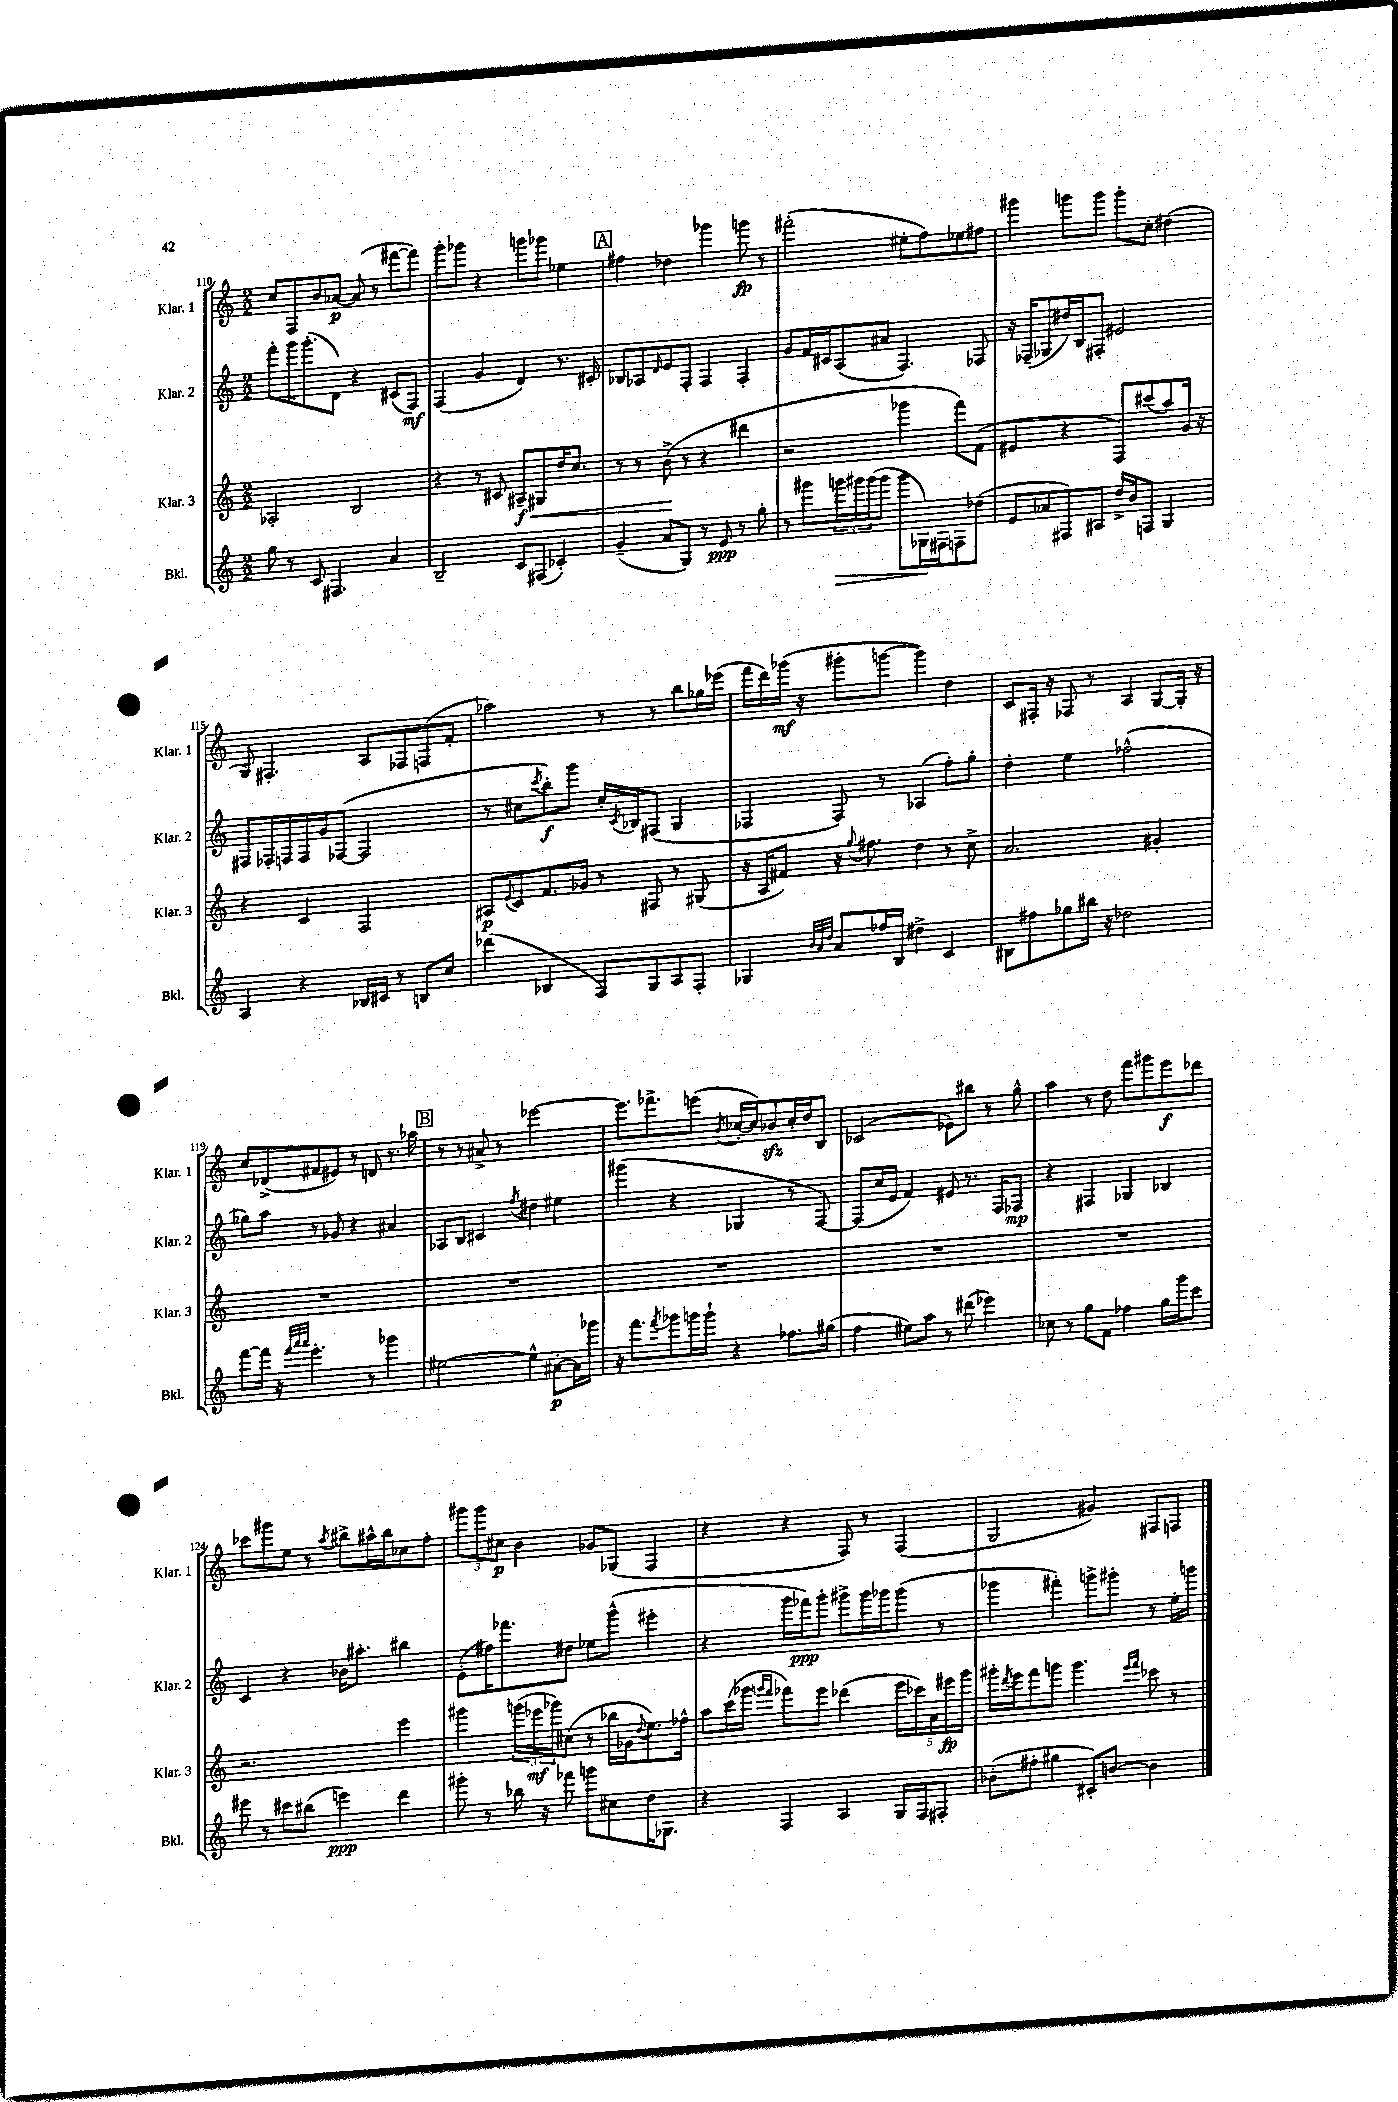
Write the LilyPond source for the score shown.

<<
\new StaffGroup <<
\new Staff = "s0" \with { instrumentName = "Klar. 1" shortInstrumentName = "Klar. 1" } {
    \clef treble \key c \major \numericTimeSignature \time 2/2
    c''8 f8 b'8 aes'8~\p aes'8( r8 fis'''8~ fis'''8) |
    g'''8-. ges'''8 r4 g'''8 ges'''8 ees''4 |
    \mark \markup { \box "A" } fis''4 des''4 ges'''4 g'''8\fp r8 |
    fis'''2-.( eis''8-. f''8) ees''8 fis''8 |
    gis'''4 g'''8 g'''8 g'''8-. c''8-. dis''4( |
    g8) fis4.-. a8 fes8 f8( f'8-. |
    aes''2) r8 r8 b''8 ges''16 ees'''16( |
    f'''16 d'''16) ges'''16\mf( r16 gis'''8-. g'''8~ g'''4) d''4 |
    c'8 fis16-. r16 fes8 r8 a4 g8~ g16-. r16 |
    c''8 des'8->( fis'8 eis'8) r8 d'8 r8. aes''16 |
    \mark \markup { \box "B" } r8 r8 ais'8-> r8 ees'''2~ |
    ees'''8. fes'''8.-> e'''8( \acciaccatura { b'8 } ces''16~-. ces''16) bes'8\sfz ces''16-. d''16 b8 |
    ces'2( ees'8) bis''8 r8 g''8-^ |
    a''4 r8 d''8 f'''8 gis'''8 e'''8\f des'''8 |
    ces'''8 gis'''8 e''8 r8 \acciaccatura { a''8 } bis''8-> ais''16-^ bis''16 ces''8 f''8-. |
    \tuplet 3/2 { gis'''8 gis'''8 cis''8\p } b'4 ges'8 ges8( f4 |
    r4 r4 f8) r8 f4( |
    g2 gis'4) fis8 f8 \bar "|." |
}
\new Staff = "s1" \with { instrumentName = "Klar. 2" shortInstrumentName = "Klar. 2" } {
    \clef treble \key c \major \numericTimeSignature \time 2/2
    f'''8-. g'''16 g'''8.-.( d'8) r4 cis'8( f8\mf) |
    f4( g'4 d'4) r8. cis'16-. |
    \mark \markup { \box "A" } bes8 aes8 \grace { d'16 } e'8 f8-. f4 f4-. |
    g'8 f'16 cis'16 a8( ais'8 f4.) fes8 |
    r16 fes16--( ges8 dis''16) b16 fis8-. eis'2 |
    fis8 fes16-. f16 f16 g'16 fes8~( fes2 |
    r8 cis''8 \acciaccatura { c'''8 } b''8-.\f) g'''8 cis''16-. \acciaccatura { c'8 } bes16 fis8( g4 |
    fes4 fes8) r8 aes4( f''8-.) g''8-. |
    d''4-. e''4 fes''2-^( |
    ges''8) a''8 r8 ges'8 r4 ais'4 |
    \mark \markup { \box "B" } aes8 b8 cis'4 \acciaccatura { f''8 } dis''4 eis''4 |
    gis'''4( r4 ges4 r8 f8~) |
    f8( c''16 e'16 f'4) eis'8 r8. f16 fes8\mp |
    r4 fis4 ges4 bes4 |
    c'4 r4 bes'16 ais''8.-. bis''4 |
    e'8-.( fis''16) fes'''8. dis''8 ees''8 g'''8-^( eis'''4-. |
    r4 g'''16 fes'''16\ppp) g'''8-. gis'''8-> gis'''16 ges'''16 ges'''8( r8 |
    ges'''4 fis'''4-.) g'''8-> gis'''8-. r8 e''16-. g'''16 \bar "|." |
}
\new Staff = "s2" \with { instrumentName = "Klar. 3" shortInstrumentName = "Klar. 3" } {
    \clef treble \key c \major \numericTimeSignature \time 2/2
    aes2-. b2 |
    r4 r8 cis'8 ais8--\f\< gis8 d''16 c''8. |
    \mark \markup { \box "A" } r8 r8 b'8->\!( r8 r4 dis'''4 |
    r2 ges'''4 f'''8) f'8( |
    eis'4 r4 f8) cis'''8( a''8) g'16 r16 |
    r4 c'4 f2 |
    ais8\p \appoggiatura { e'8 } c'8 f'8. ges'16 r8 fis8 r8 gis8( |
    r16 a16 fis'8) r16 \appoggiatura { g''8 } fis''8. d''4 r8 c''8-> |
    a'2. gis'4-. |
    R1 |
    \mark \markup { \box "B" } R1 |
    R1 |
    R1 |
    R1 |
    r2. e'''4 |
    gis'''4 \tuplet 3/2 { g'''16( ees'''16\mf ges'''16) } cis''8( r8 bes''16 ges'16 \appoggiatura { d''8 } e''8.) fes''16-^ |
    a''8 c'''16( ges'''16 \grace { g'''16 f'''16 } fes'''8) e'''8 des'''4( \tuplet 5/4 { e'''16 ces'''16) a'16 eis'''16\fp g'''16 } |
    gis'''16-. \acciaccatura { d'''8 } e'''16 f'''8 g'''8 g'''4. \grace { e'''16 f'''16 } ces'''8 r8 \bar "|." |
}
\new Staff = "s3" \with { instrumentName = "Bkl." shortInstrumentName = "Bkl." } {
    \clef treble \key c \major \numericTimeSignature \time 2/2
    g''8 r8 c'8 fis4. a'4 |
    b2-- c'8 fis8( ces'4-.) |
    \mark \markup { \box "A" } g'4--( a'8 g8) r8 e'8\ppp r8 g''8-. |
    r8 gis'''8 \tuplet 3/2 { g'''16\> gis'''16 gis'''16( } gis'''8 gis'''8 ges16\!) fis16 f8 des''8( |
    e'8 aes'8 fis8) ais8 d''16-> b'16 f8 g4 |
    a4 r4 bes16 cis'16 r8 b8 c''8 |
    des'''4( bes4 f8) g8 a8 f8-. |
    ges4 \grace { b'32 a'32 d''32 } a'8 fes''16 b16 dis''4-> c'4 |
    bis8 fis''8 ges''8 bis''16 r16 des''2 |
    f'''8~ f'''16 r16 \grace { f'''32 a'''32 a'''32 } e'''4.-. r8 ges'''4 |
    \mark \markup { \box "B" } eis''2~ eis''4-^ ais'8~-.\p ais'16 ges'''16 |
    r16 f'''8. \acciaccatura { f'''8 } ges'''8 g'''16 g'''16-! r4 fes''8. gis''16( |
    f''4 eis''8) a''8 r8 dis'''8( ees'''4) |
    ces''8 r8 g''8 f'8 fes''4 g''16 g'''16 c'''8 |
    eis'''8 r8 cis'''8 bis''8( e'''4\ppp) d'''4 |
    gis'''8-. r8 bes''16 r16 fes'''8 g'''8 cis''8 d''16 ges8. |
    r4 f4 a4 g16 f16 fis8-. |
    bes'8-.( fis''8-. gis''4 cis'8-.) b'8~ b'4 \bar "|." |
}
>>
>>
\layout { \context { \Score currentBarNumber = #110 } }
